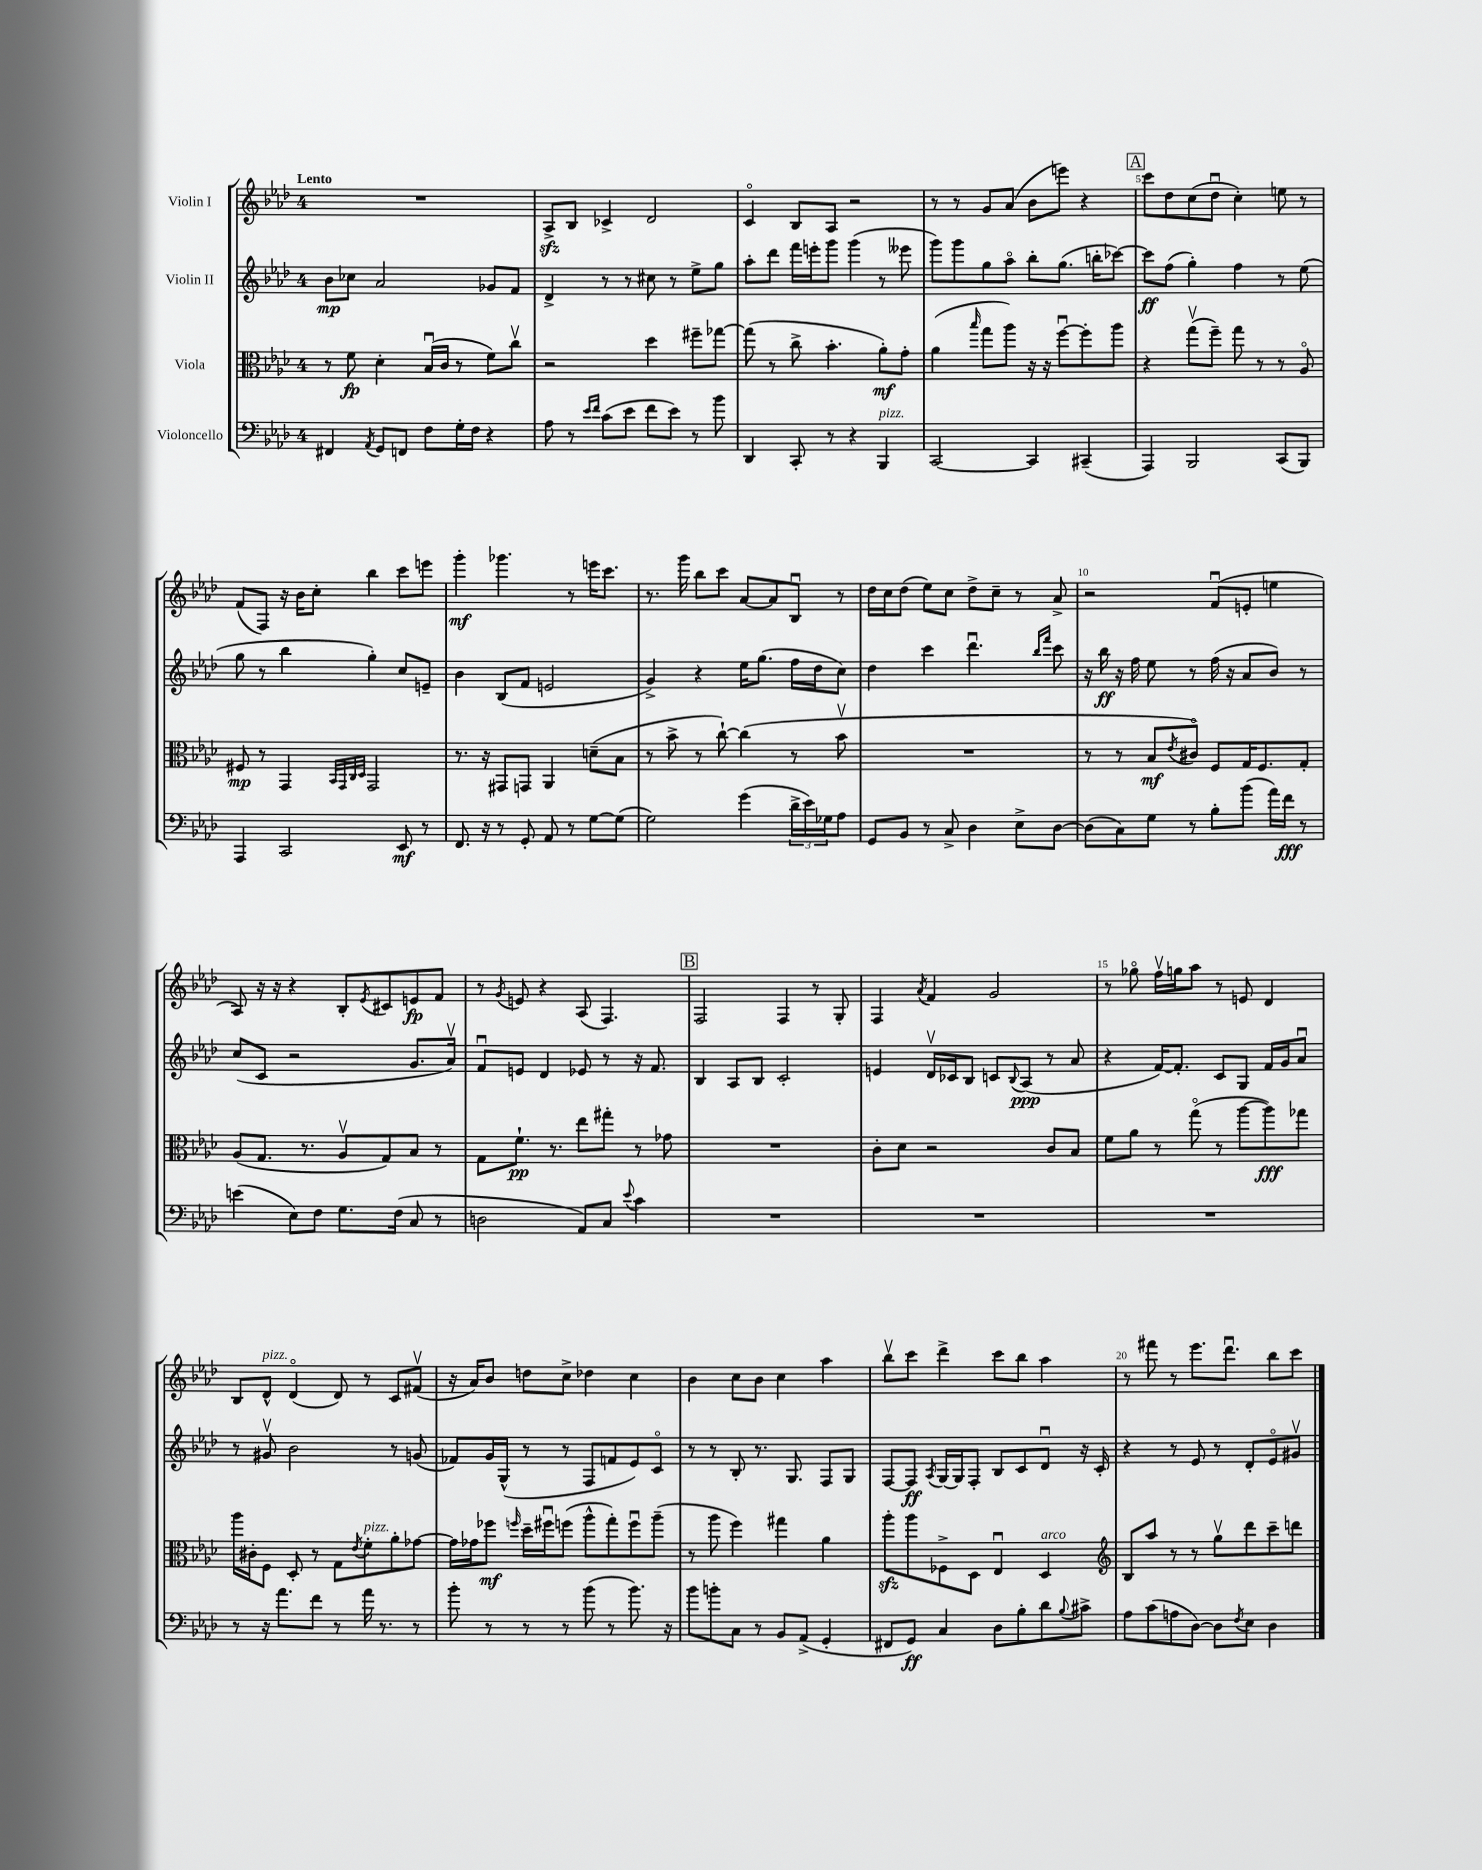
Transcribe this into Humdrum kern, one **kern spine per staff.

**kern	**dynam	**kern	**dynam	**kern	**dynam	**kern	**dynam
*part4	*part4	*part3	*part3	*part2	*part2	*part1	*part1
*staff4	*staff4	*staff3	*staff3	*staff2	*staff2	*staff1	*staff1
*I"Violoncello	*	*I"Viola	*	*I"Violin II	*	*I"Violin I	*
*clefF4	*	*clefC3	*	*clefG2	*	*clefG2	*
*k[b-e-a-d-]	*	*k[b-e-a-d-]	*	*k[b-e-a-d-]	*	*k[b-e-a-d-]	*
*M4/4	*	*M4/4	*	*M4/4	*	*M4/4	*
=1	=1	=1	=1	=1	=1	=1	=1
!	!	!	!	!	!	!LO:TX:a:B:t=Lento	!
4FF#X/	.	8r	.	8b-\L	mp	1r	.
.	.	8f\	fp	8cc-X\J	.	.	.
8qAA-/	.	.	.	.	.	.	.
8GG/L	.	4d-'\	.	2a-/	.	.	.
8FFn/J	.	.	.	.	.	.	.
8F\L	.	(16B-u/LL	.	.	.	.	.
.	.	16c/JJ	.	.	.	.	.
16G'\L	.	8r	.	.	.	.	.
16F\JJ	.	.	.	.	.	.	.
4r	.	8f\L)	.	8g-X/L	.	.	.
.	.	8ccv\J	.	8f/J	.	.	.
=2	=2	=2	=2	=2	=2	=2	=2
8A-\	.	2r	.	4d-^/	.	8A-zz^/L	.
8r	.	.	.	.	.	8B-/J	.
16qqe-/LL	.	.	.	.	.	.	.
16qqf/JJ	.	.	.	.	.	.	.
(8c\L	.	.	.	8r	.	4c-X^/	.
8e-\J	.	.	.	8r	.	.	.
8f\L	.	4dd-\	.	8cc#X\	.	2d-/	.
8e-\J)	.	.	.	8r	.	.	.
8r	.	8ff#X~\L	.	8ee-^\L	.	.	.
8b-\	.	[8gg-X\J	.	8gg\J	.	.	.
=3	=3	=3	=3	=3	=3	=3	=3
4DD-/	.	(8gg-\]	.	8aa-'\L	.	4c/	.
.	.	8r	.	8ddd-\J	.	.	.
8CC'/	.	8cc^\	.	16fff\LL	.	8B-/L	.
.	.	.	.	16eeen'\J	.	.	.
8r	.	4.b-'\	.	8ggg\J	.	8A-/J	.
4r	.	.	.	(4ggg\	.	2r	.
!LO:TX:a:i:t=pizz.	!	!	!	!	!	!	!
4BBB-/	.	8a-'\L)	mf	8r	.	.	.
.	.	8g'\J	.	8eee--X\	.	.	.
=4	=4	=4	=4	=4	=4	=4	=4
[2CC/	.	(4a-\	.	8ggg\L)	.	8r	.
.	.	.	.	8ggg\	.	8r	.
.	.	16qqbb-/	.	.	.	.	.
.	.	8gg\L	.	8gg\	.	8g/L	.
.	.	8aa-\J)	.	8aa-\J	.	(8a-/J	.
4CC/]	.	16r	.	8bb-'\L	.	8b-\L	.
.	.	16r	.	.	.	.	.
.	.	[8ffu\L	.	(8.gg\J	.	8eeen\J)	.
(4CC#X~/	.	8ff'\]	.	.	.	4r	.
.	.	.	.	16bbn'\KL	.	.	.
.	.	8aa-\J	.	[8ccc-X\J)	.	.	.
!!LO:REH:place=s1:t=A
=5	=5	=5	=5	=5	=5	=5	=5
4AAA-/)	.	4r	.	8ccc-\L]	ff	8ccc\L	.
.	.	.	.	(8ff\J	.	8dd-\	.
2BBB-/	.	(8ggv\L	.	4gg'\)	.	(8cc\	.
.	.	8ff~\J)	.	.	.	8dd-u\J	.
.	.	8gg\	.	4ff\	.	4cc'\)	.
.	.	8r	.	.	.	.	.
(8CC/L	.	8r	.	8r	.	8een\	.
8BBB-/J)	.	8A-/	.	(8ee-\	.	8r	.
!!LO:LB:g=z
=6	=6	=6	=6	=6	=6	=6	=6
4AAA-/	.	8F#X/	mp	8gg\	.	(8f/L	.
.	.	8r	.	8r	.	8F/J)	.
2CC/	.	4GG/	.	4bb-\	.	16r	.
.	.	.	.	.	.	16b-\KL	.
.	.	.	.	.	.	8cc'\J	.
.	.	32qqBB-/LLL	.	.	.	.	.
.	.	32qqGG/	.	.	.	.	.
.	.	32qqC/	.	.	.	.	.
.	.	32qqD-/JJJ	.	.	.	.	.
.	.	2GG/	.	4gg'\)	.	4bb-\	.
8EE-/	mf	.	.	8cc/L	.	8ccc\L	.
8r	.	.	.	8en~/J	.	8eeen\J	.
=7	=7	=7	=7	=7	=7	=7	=7
8.FF/	.	8.r	.	4b-\	.	4ggg'\	mf
16r	.	16r	.	.	.	.	.
8r	.	8GG#X/L	.	(8B-/L	.	4.ggg-X\	.
8GG'/	.	8GGn/J	.	8f/J	.	.	.
8AA-/	.	4AA-/	.	2en/	.	.	.
8r	.	.	.	.	.	8r	.
[8G\L	.	(8dn~\L	.	.	.	16eeen\KL	.
.	.	.	.	.	.	8.ccc\J	.
(8G\J]	.	8B-\J	.	.	.	.	.
=8	=8	=8	=8	=8	=8	=8	=8
2G\)	.	8r	.	4g^/)	.	8.r	.
.	.	8b-^\	.	.	.	.	.
.	.	.	.	.	.	16ggg\	.
.	.	8r	.	4r	.	8bb-\L	.
.	.	[8cc`\)	.	.	.	8ccc\J	.
(4g\	.	(4cc\]	.	16ee-\KL	.	[8a-/L	.
.	.	.	.	(8.gg\J	.	.	.
.	.	.	.	.	.	8a-/]	.
24d-^\LL	.	8r	.	16ff\LL	.	8B-u/J	.
24e-\)	.	.	.	.	.	.	.
.	.	.	.	16dd-\J	.	.	.
24G-X\J	.	.	.	.	.	.	.
8A-\J	.	8b-v\	.	8cc\J)	.	8r	.
=9	=9	=9	=9	=9	=9	=9	=9
8GG/L	.	1r	.	4dd-\	.	16dd-\LL	.
.	.	.	.	.	.	16cc\J	.
8BB-/J	.	.	.	.	.	(8dd-\J	.
8r	.	.	.	4ccc\	.	8ee-\L)	.
8C^/	.	.	.	.	.	8cc\J	.
4D-\	.	.	.	4.ddd-u\	.	8dd-^\L	.
.	.	.	.	.	.	8cc~\J	.
8E-^\L	.	.	.	.	.	8r	.
.	.	.	.	16qqbb-/LL	.	.	.
.	.	.	.	16qqfff/JJ	.	.	.
[8D-\J	.	.	.	8ccc\	.	8a-^/	.
=10	=10	=10	=10	=10	=10	=10	=10
(8D-\L]	.	8r	.	16r	.	2r	.
.	.	.	.	16bb-\	ff	.	.
8C\)	.	8r	.	16r	.	.	.
.	.	.	.	16ff\	.	.	.
8G\J	.	8B-/L	mf	8ee-\	.	.	.
.	.	8qe-/	.	.	.	.	.
8r	.	8c#X/J)	.	8r	.	.	.
8B-'\L	.	8F/L	.	(16ff\	.	(8fu/L	.
.	.	.	.	16r	.	.	.
(8b-\J	.	16G/K	.	8a-/L	.	8en'/J	.
.	.	8.F/	.	.	.	.	.
16a-\LL)	.	.	.	8b-/J)	.	4een\	.
16f\JJ	fff	.	.	.	.	.	.
8r	.	8G'/J	.	8r	.	.	.
!!LO:LB:g=z
=11	=11	=11	=11	=11	=11	=11	=11
(4en\	.	(8A-/L	.	(8cc/L	.	8A-/)	.
.	.	8.G/J	.	8c/J	.	16r	.
.	.	.	.	.	.	16r	.
8E-\L)	.	.	.	2r	.	4r	.
.	.	8.r	.	.	.	.	.
8F\J	.	.	.	.	.	.	.
8.G\L	.	8A-v/L	.	.	.	8B-'/L	.
.	.	.	.	.	.	8qe-/	.
.	.	8G/)	.	.	.	8c#X/	.
(16F\Jk	.	.	.	.	.	.	.
8C/	.	8B-/J	.	8.g/L	.	8en/	fp
8r	.	8r	.	.	.	8f/J	.
.	.	.	.	16a-v/Jk)	.	.	.
=12	=12	=12	=12	=12	=12	=12	=12
2Dn\	.	8G\L	.	8fu/L	.	8r	.
.	.	.	.	.	.	8qg/	.
.	.	8.f`\J	pp	8en/J	.	8en/	.
.	.	.	.	4d-/	.	4r	.
.	.	8.r	.	.	.	.	.
8AA-/L)	.	8ee-\L	.	8e-X/	.	(8A-/	.
8C/J	.	8gg#X'\J	.	8r	.	4.F/)	.
8qqe-/	.	.	.	.	.	.	.
4c\	.	8r	.	16r	.	.	.
.	.	.	.	8.f/	.	.	.
.	.	8g-X\	.	.	.	.	.
!!LO:REH:place=s1:t=B
=13	=13	=13	=13	=13	=13	=13	=13
1r	.	1r	.	4B-/	.	2F/	.
.	.	.	.	8A-/L	.	.	.
.	.	.	.	8B-/J	.	.	.
.	.	.	.	2c'/	.	4F/	.
.	.	.	.	.	.	8r	.
.	.	.	.	.	.	8G'/	.
=14	=14	=14	=14	=14	=14	=14	=14
1r	.	8c'\L	.	4en/	.	4F/	.
.	.	8d-\J	.	.	.	.	.
.	.	.	.	.	.	8qa-/	.
.	.	2r	.	16d-v/LL	.	4f/	.
.	.	.	.	16c-X/J	.	.	.
.	.	.	.	8B-/J	.	.	.
.	.	.	.	8cn/L	.	2g/	.
.	.	.	.	8qqB-/	.	.	.
.	.	.	.	(8A-/J	ppp	.	.
.	.	8c/L	.	8r	.	.	.
.	.	8B-/J	.	8a-/	.	.	.
=15	=15	=15	=15	=15	=15	=15	=15
1r	.	8f\L	.	4r	.	8r	.
.	.	8a-\J	.	.	.	8gg-X\	.
.	.	8r	.	[16f/KL)	.	16ffv\LL	.
.	.	.	.	8.f'/J]	.	16ggn\J	.
.	.	(8gg\	.	.	.	8aa-\J	.
.	.	8r	.	8c/L	.	8r	.
.	.	[8aa-\L	.	8G/J	.	8en/	.
.	.	8aa-\])	fff	16f/LL	.	4d-/	.
.	.	.	.	16g/J	.	.	.
.	.	8gg-X\J	.	8a-u/J	.	.	.
!!LO:LB:g=z
=16	=16	=16	=16	=16	=16	=16	=16
8r	.	16aa-\LL	.	8r	.	8B-/L	.
.	.	16c#X'\J	.	.	.	.	.
!	!	!	!	!	!	!LO:TX:a:i:t=pizz.	!
16r	.	8F\J	.	8g#Xv/	.	8d-^^/J	.
8.a-\L	.	.	.	.	.	.	.
.	.	8D-'/	.	2b-\	.	(4d-/	.
8f\J	.	8r	.	.	.	.	.
8r	.	8G\L	.	.	.	8d-/)	.
.	.	8qe-/	.	.	.	.	.
!	!	!LO:TX:a:i:t=pizz.	!	!	!	!	!
16a-\	.	8f'\	.	.	.	8r	.
8.r	.	.	.	.	.	.	.
.	.	8a-'\	.	8r	.	8c/L	.
8r	.	[8g-X\J	.	(8gn/	.	(8f#Xv/J	.
=17	=17	=17	=17	=17	=17	=17	=17
8b-'\	.	16g-\LL]	.	8f-X/L)	.	16r	.
.	.	16g-X\J	.	.	.	16a-/KL)	.
8r	.	8ff-X\J	mf	16g/L	.	8b-/J	.
.	.	.	.	(16G^^/JJ	.	.	.
.	.	16qqffn/	.	.	.	.	.
8r	.	16dd-~\LL	.	8r	.	8ddn\L	.
.	.	16ff#Xu\J	.	.	.	.	.
8r	.	(8ffn\J	.	8r	.	8cc^\J	.
(8b-\	.	8aa-^^\L	.	8F/L	.	4dd-X\	.
8r	.	8gg'\)	.	8fn/	.	.	.
8.b-\)	.	8ffu\	.	8e-/)	.	4cc\	.
.	.	(8aa-~\J	.	8c/J	.	.	.
16r	.	.	.	.	.	.	.
=18	=18	=18	=18	=18	=18	=18	=18
8b-\L	.	8r	.	8r	.	4b-\	.
8bn'\	.	8aa-\	.	8r	.	.	.
8C\J	.	4ff\)	.	8B-'/	.	8cc\L	.
8r	.	.	.	8.r	.	8b-\J	.
8BB-/L	.	4gg#X\	.	.	.	4cc\	.
.	.	.	.	8.G/	.	.	.
(8AA-^/J	.	.	.	.	.	.	.
4GG'/	.	4a-\	.	8F/L	.	4aa-\	.
.	.	.	.	8G/J	.	.	.
=19	=19	=19	=19	=19	=19	=19	=19
8FF#X/L	.	8aa-zz'\L	.	[8F/L	.	8bb-v\L	.
8GG/J)	ff	8aa-\	.	8F/J]	ff	8ccc\J	.
.	.	.	.	8qA-/	.	.	.
4C/	.	8F-X^\	.	[16G/LL	.	4ddd-^\	.
.	.	.	.	16G/J]	.	.	.
.	.	8D-\J	.	8F'/J	.	.	.
8D-\L	.	4E-u/	.	8B-/L	.	8ccc\L	.
8B-'\	.	.	.	8c/	.	8bb-\J	.
!	!	!LO:TX:a:i:t=arco	!	!	!	!	!
8d-\	.	4D-/	.	8d-u/J	.	4aa-\	.
8qqB-/	.	.	.	.	.	.	.
8c#X^\J	.	.	.	16r	.	.	.
.	.	.	.	16c'/	.	.	.
=20	=20	=20	=20	=20	=20	=20	=20
*	*	*clefG2	*	*	*	*	*
8A-\L	.	8B-/L	.	4r	.	8r	.
(8c\	.	8aa-/J	.	.	.	8fff#X\	.
8An\	.	8r	.	8r	.	8r	.
[8D-\J)	.	8r	.	8e-/	.	8.eee-\L	.
8D-\L]	.	8ggv\L	.	8r	.	.	.
.	.	.	.	.	.	8.ddd-u\J	.
8qF/	.	.	.	.	.	.	.
8E-\J	.	8ddd-\	.	8d-'/L	.	.	.
4D-\	.	8ccc~\	.	8e-/	.	8bb-\L	.
.	.	8dddn\J	.	8g#Xv/J	.	8ccc\J	.
==	==	==	==	==	==	==	==
*-	*-	*-	*-	*-	*-	*-	*-
